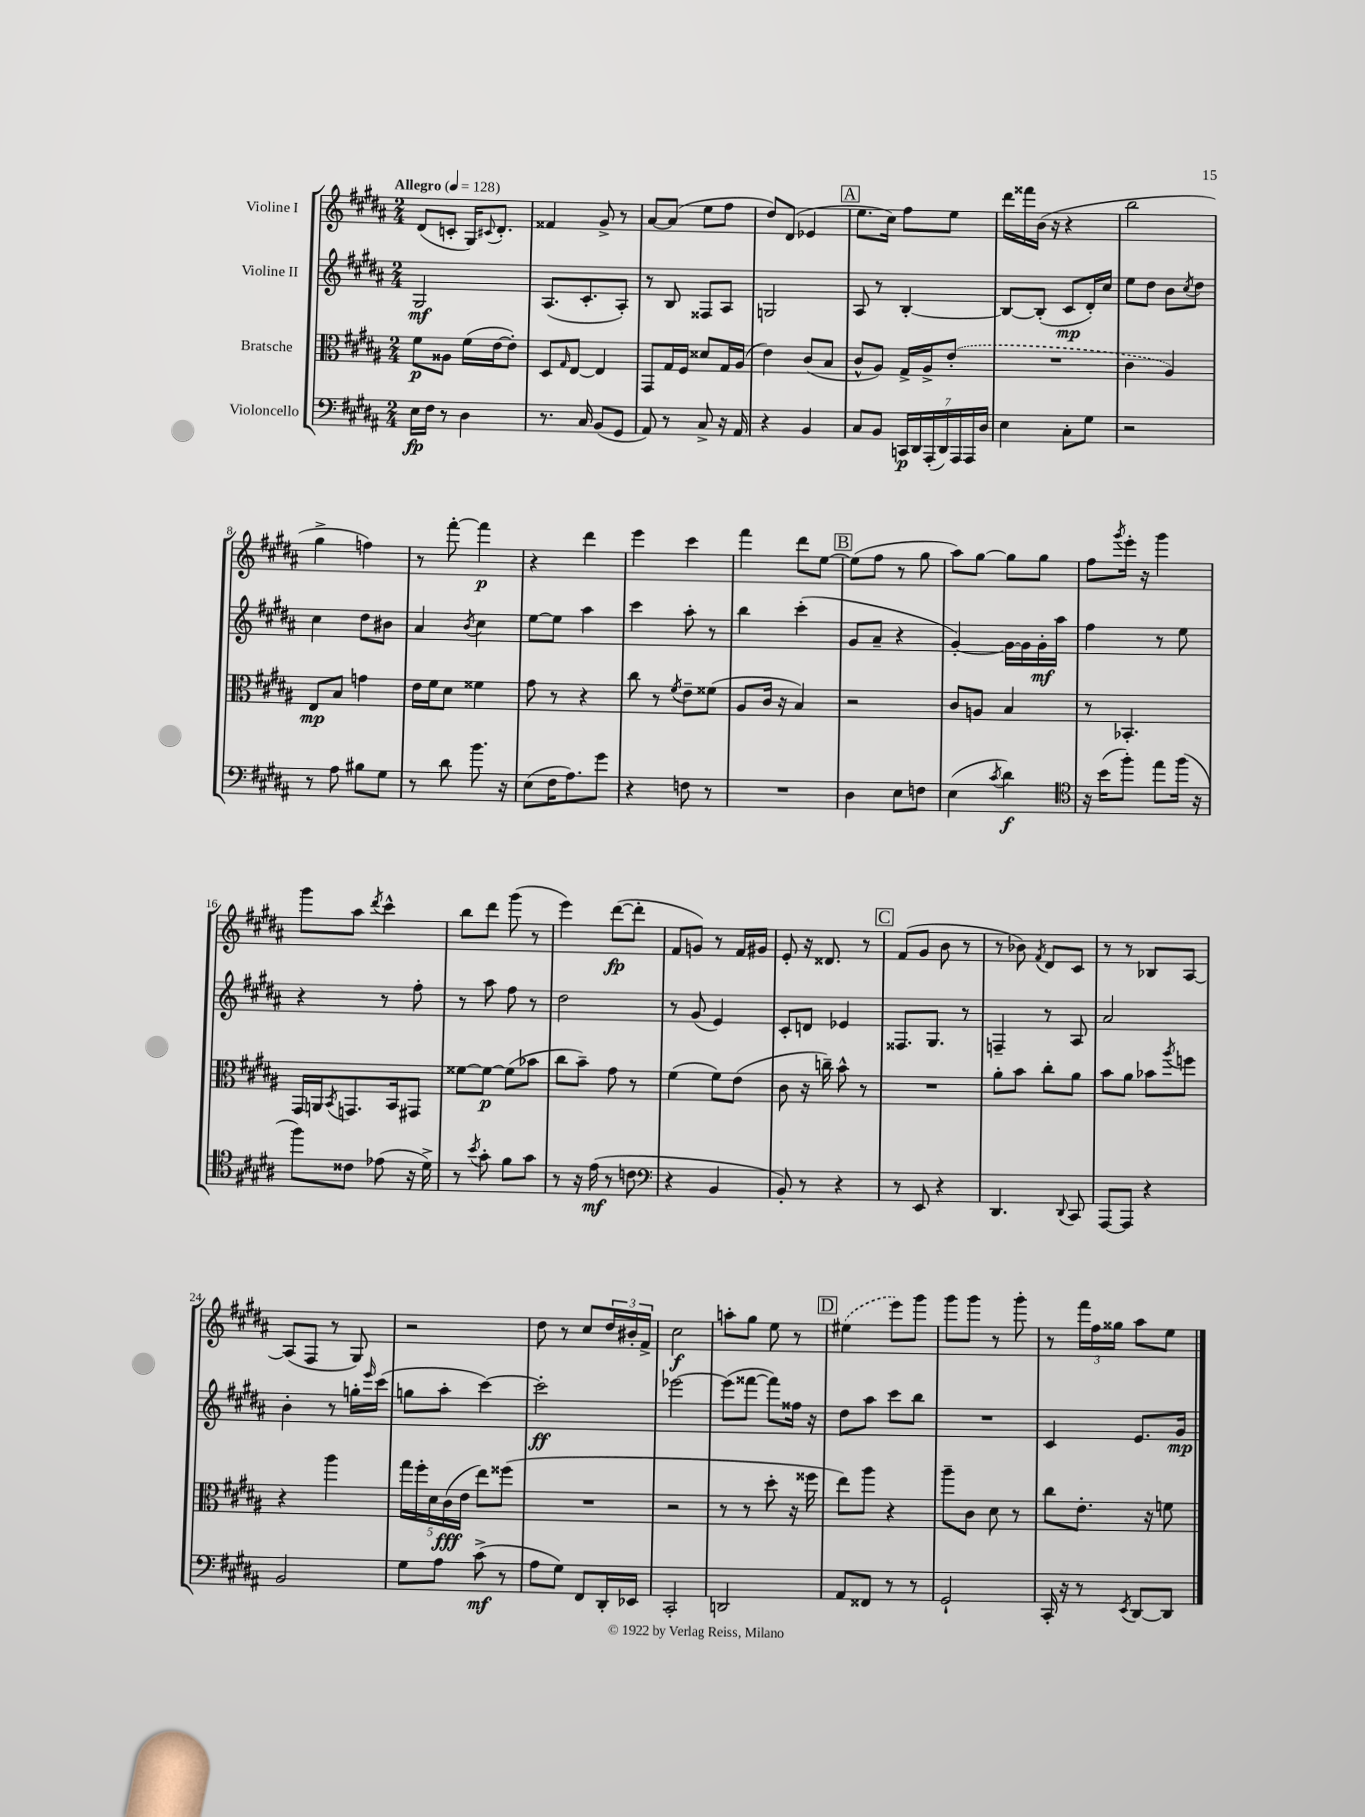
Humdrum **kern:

**kern	**dynam	**kern	**dynam	**kern	**dynam	**kern	**dynam
*part4	*part4	*part3	*part3	*part2	*part2	*part1	*part1
*staff4	*staff4	*staff3	*staff3	*staff2	*staff2	*staff1	*staff1
*I"Violoncello	*	*I"Bratsche	*	*I"Violine II	*	*I"Violine I	*
*clefF4	*	*clefC3	*	*clefG2	*	*clefG2	*
*k[f#c#g#d#a#]	*	*k[f#c#g#d#a#]	*	*k[f#c#g#d#a#]	*	*k[f#c#g#d#a#]	*
*M2/4	*	*M2/4	*	*M2/4	*	*M2/4	*
*MM128	*	*MM128	*	*MM128	*	*MM128	*
=1	=1	=1	=1	=1	=1	=1	=1
!	!	!	!	!	!	!LO:TX:a:B:t=Allegro	!
16E\LL	fp	8f#\L	p	2G#/	mf	(8d#/L	.
16F#\JJ	.	.	.	.	.	.	.
8r	.	8A##X\J	.	.	.	8cn'/J	.
4D#\	.	(16f#\LL	.	.	.	16G#/KL)	.
.	.	.	.	.	.	8qqc#X/	.
.	.	[16e\J	.	.	.	8.d#'/J	.
.	.	8e'\J])	.	.	.	.	.
=2	=2	=2	=2	=2	=2	=2	=2
8.r	.	8D#/L	.	(8.A#/L	.	4f##X/	.
.	.	16qqG#/	.	.	.	.	.
.	.	[8E/J	.	.	.	.	.
16C#/	.	.	.	8.c#'/	.	.	.
(8BB/L	.	4E/]	.	.	.	8g#^/	.
8GG#/J	.	.	.	8A#'/J)	.	8r	.
=3	=3	=3	=3	=3	=3	=3	=3
8AA#/)	.	8GG#/L	.	8r	.	[8a#/L	.
8r	.	16G#/L	.	8B/	.	(8a#/J]	.
.	.	16F#/JJ	.	.	.	.	.
8C#^/	.	8d##X/L	.	8F##X/L	.	8ee\L	.
16r	.	16G#/L	.	8A#/J	.	8ff#\J	.
16AA#/	.	(16A#/JJ	.	.	.	.	.
=4	=4	=4	=4	=4	=4	=4	=4
4r	.	4e\)	.	2Gn/	.	8dd#/L)	.
.	.	.	.	.	.	(8d#/J	.
4BB/	.	(8c#/L	.	.	.	4e-X/	.
.	.	8B/J	.	.	.	.	.
!!LO:REH:place=s1:t=A
=5	=5	=5	=5	=5	=5	=5	=5
8C#/L	.	8c#^^/L	.	8A#/	.	8.ee\L	.
8BB/J	.	8A#/J)	.	8r	.	.	.
.	.	.	.	.	.	16cc#\Jk)	.
28CCn/LL	p	16G#^/LL	.	[4B'/	.	8ff#\L	.
28DD#/	.	.	.	.	.	.	.
.	.	16A#^/J	.	.	.	.	.
(28AAA#'/	.	.	.	.	.	.	.
28DD#/)	.	.	.	.	.	.	.
.	.	(8e'/J	.	.	.	8ee\J	.
28AAA#/	.	.	.	.	.	.	.
28AAA#/	.	.	.	.	.	.	.
28D#/JJ	.	.	.	.	.	.	.
=6	=6	=6	=6	=6	=6	=6	=6
4E\	.	2r	.	8B/L_	.	16ddd#\LL	.
.	.	.	.	.	.	16fff##X\	.
.	.	.	.	(8B'/J]	.	(16b\JJ	.
.	.	.	.	.	.	16r	.
8C#'\L	.	.	.	8c#/L	mp	4r	.
8G#\J	.	.	.	16d#'/L)	.	.	.
.	.	.	.	16cc#/JJ	.	.	.
=7	=7	=7	=7	=7	=7	=7	=7
2r	.	4c#\	.	8ee\L	.	2bb\	.
.	.	.	.	8dd#\J	.	.	.
.	.	4A#/)	.	8b\L	.	.	.
.	.	.	.	8qcc#/	.	.	.
.	.	.	.	8dd#\J	.	.	.
!!LO:LB:g=z
=8	=8	=8	=8	=8	=8	=8	=8
8r	.	8E/L	mp	4cc#\	.	4gg#^\	.
8A#\	.	8B/J	.	.	.	.	.
8B#X\L	.	4gn\	.	8dd#\L	.	4ffn\)	.
8G#\J	.	.	.	8b#X\J	.	.	.
=9	=9	=9	=9	=9	=9	=9	=9
8r	.	16e\LL	.	4a#/	.	8r	.
.	.	16f#\J	.	.	.	.	.
8d#\	.	8d#\J	.	.	.	[8fff#'\	.
.	.	.	.	8qb/	.	.	.
8.b\	.	4f##X\	.	4cc#\	.	4fff#\]	p
16r	.	.	.	.	.	.	.
=10	=10	=10	=10	=10	=10	=10	=10
(8E\L	.	8g#\	.	[8ee\L	.	4r	.
16F#\K	.	8r	.	8ee\J]	.	.	.
8.A#\)	.	.	.	.	.	.	.
.	.	4r	.	4aa#\	.	4ddd#\	.
8g#\J	.	.	.	.	.	.	.
=11	=11	=11	=11	=11	=11	=11	=11
4r	.	8cc#\	.	4ccc#\	.	4eee\	.
.	.	8r	.	.	.	.	.
.	.	8qf#/	.	.	.	.	.
8Fn\	.	8e~\L	.	8aa#'\	.	4ccc#\	.
8r	.	(8f##X\J	.	8r	.	.	.
=12	=12	=12	=12	=12	=12	=12	=12
2r	.	8A#/L	.	4bb\	.	4fff#\	.
.	.	16c#/Jk	.	.	.	.	.
.	.	16r	.	.	.	.	.
.	.	4B/)	.	(4ccc#'\	.	8ddd#\L	.
.	.	.	.	.	.	[8ee\J	.
!!LO:REH:place=s1:t=B
=13	=13	=13	=13	=13	=13	=13	=13
4D#\	.	2r	.	8g#/L	.	(8ee\L]	.
.	.	.	.	8a#~/J	.	8ff#\J	.
8E\L	.	.	.	4r	.	8r	.
8Fn\J	.	.	.	.	.	8gg#\	.
=14	=14	=14	=14	=14	=14	=14	=14
(4E\	.	8c#/L	.	[4g#'/)	.	8aa#\L)	.
.	.	8An/J	.	.	.	[8gg#\J	.
8qc#/	.	.	.	.	.	.	.
4d#\)	f	4B/	.	16g#\LL_	.	8gg#\L]	.
.	.	.	.	16g#\]	.	.	.
.	.	.	.	16g#'\	mf	8gg#\J	.
.	.	.	.	16aa#\JJ	.	.	.
=15	=15	=15	=15	=15	=15	=15	=15
*clefC4	*	*	*	*	*	*	*
16r	.	8r	.	4ff#\	.	8ff#\L	.
(16b\KL	.	.	.	.	.	.	.
.	.	.	.	.	.	8qggg#/	.
8ff#'\J)	.	4.BB-X'/	.	.	.	16eee'\Jk	.
.	.	.	.	.	.	16r	.
8ee\L	.	.	.	8r	.	4ggg#\	.
(16ff#\Jk	.	.	.	8ee\	.	.	.
16r	.	.	.	.	.	.	.
!!LO:LB:g=z
=16	=16	=16	=16	=16	=16	=16	=16
8ff#\L)	.	16GG#/LL	.	4r	.	8ggg#\L	.
.	.	16AAn/J	.	.	.	.	.
.	.	8qBB/	.	.	.	.	.
8c##X\J	.	8.GGn/	.	.	.	8aa#\J	.
.	.	.	.	.	.	8qddd#/	.
(8e-X\	.	.	.	8r	.	4ccc#^^\	.
.	.	16BB/k	.	.	.	.	.
16r	.	8GG#X/J	.	8ff#'\	.	.	.
16d#^\)	.	.	.	.	.	.	.
=17	=17	=17	=17	=17	=17	=17	=17
8r	.	[8f##X\L	.	8r	.	8bb\L	.
8qb/	.	.	.	.	.	.	.
8g#'\	.	8f##\J_	p	8aa#\	.	8ddd#\J	.
8f#\L	.	(8f##\L]	.	8ff#\	.	(8ggg#\	.
8g#\J	.	8b-X\J	.	8r	.	8r	.
=18	=18	=18	=18	=18	=18	=18	=18
8r	.	8cc#\L	.	2dd#\	.	4eee\)	.
16r	.	8b~\J)	.	.	.	.	.
(16e\	mf	.	.	.	.	.	.
8r	.	8g#\	.	.	.	([8ddd#\L	fp
8cn\	.	8r	.	.	.	8ddd#'\J]	.
=19	=19	=19	=19	=19	=19	=19	=19
*clefF4	*	*	*	*	*	*	*
4r	.	(4f#\	.	8r	.	8f#/L	.
.	.	.	.	(8g#/	.	8gn/J)	.
4BB/	.	8f#\L)	.	4e/)	.	8r	.
.	.	(8e\J	.	.	.	16f#/LL	.
.	.	.	.	.	.	16g#X/JJ	.
=20	=20	=20	=20	=20	=20	=20	=20
8BB'/)	.	8c#\	.	8c#'/L	.	8e'/	.
8r	.	16r	.	8dn/J	.	16r	.
.	.	16ccn~\)	.	.	.	8.d##X/	.
4r	.	8b^^\	.	4e-X/	.	.	.
.	.	8r	.	.	.	8r	.
!!LO:REH:place=s1:t=C
=21	=21	=21	=21	=21	=21	=21	=21
8r	.	2r	.	8.F##X/L	.	(8f#/L	.
8EE/	.	.	.	.	.	8g#/J	.
.	.	.	.	8.G#/J	.	.	.
4r	.	.	.	.	.	8b\	.
.	.	.	.	8r	.	8r	.
=22	=22	=22	=22	=22	=22	=22	=22
4.DD#/	.	8a#'\L	.	4Fn~/	.	8r	.
.	.	8b\J	.	.	.	8b-X\)	.
.	.	.	.	.	.	8qf#/	.
.	.	8cc#'\L	.	8r	.	8d#/L	.
8qqDD#/	.	.	.	.	.	.	.
8CC#/	.	8a#\J	.	8A#/	.	8c#/J	.
=23	=23	=23	=23	=23	=23	=23	=23
[8AAA#/L	.	8b\L	.	2a#/	.	8r	.
8AAA#/J]	.	8a#\J	.	.	.	8r	.
4r	.	8b-X\L	.	.	.	8B-X/L	.
.	.	8qaa#/	.	.	.	.	.
.	.	8ffn\J	.	.	.	[8A#/J	.
!!LO:LB:g=z
=24	=24	=24	=24	=24	=24	=24	=24
2BB/	.	4r	.	4b'\	.	(8A#/L]	.
.	.	.	.	.	.	8F#/J	.
.	.	4aa#\	.	8r	.	8r	.
.	.	.	.	16ggn'\LL	.	8G#/)	.
.	.	.	.	16qqeee/	.	.	.
.	.	.	.	(16ccc#\JJ	.	.	.
=25	=25	=25	=25	=25	=25	=25	=25
8G#\L	.	20gg#\LL	.	8ggn\L	.	2r	.
.	.	20ff#'\	.	.	.	.	.
.	.	20d#\	.	.	.	.	.
8A#\J	.	.	.	8aa#'\J	.	.	.
.	.	(20c#\	fff	.	.	.	.
.	.	20e\JJ	.	.	.	.	.
(8c#^\	mf	8ee\L)	.	[4ccc#\)	.	.	.
8r	.	(8ff##X\J	.	.	.	.	.
=26	=26	=26	=26	=26	=26	=26	=26
8A#\L	.	2r	.	2ccc#'\]	ff	8dd#\	.
8G#\J)	.	.	.	.	.	8r	.
8FF#/L	.	.	.	.	.	8cc#/L	.
16DD#'/L	.	.	.	.	.	24dd#/L	.
.	.	.	.	.	.	24b#X'/	.
16EE-X/JJ	.	.	.	.	.	.	.
.	.	.	.	.	.	24f#^/JJ	.
=27	=27	=27	=27	=27	=27	=27	=27
2CC#'/	.	2r	.	[2eee-X\	.	2cc#\	f
=28	=28	=28	=28	=28	=28	=28	=28
2DDn/	.	8r	.	(8eee-\L]	.	8aan'\L	.
.	.	8r	.	[8fff##X\J	.	8gg#\J	.
.	.	8dd#'\	.	8fff##\L])	.	8ee\	.
.	.	16r	.	16ff##X\Jk	.	8r	.
.	.	16ff##X\	.	16r	.	.	.
!!LO:REH:place=s1:t=D
=29	=29	=29	=29	=29	=29	=29	=29
8AA#/L	.	8ee\L)	.	8dd#\L	.	(4ee#X\	.
8FF##X/J	.	8aa#\J	.	8aa#\J	.	.	.
8r	.	4r	.	8ccc#\L	.	8eee\L)	.
8r	.	.	.	8bb\J	.	8ggg#\J	.
=30	=30	=30	=30	=30	=30	=30	=30
2GG#`/	.	8aa#~\L	.	2r	.	8ggg#\L	.
.	.	8c#\J	.	.	.	8ggg#\J	.
.	.	8d#\	.	.	.	8r	.
.	.	8r	.	.	.	8ggg#'\	.
=31	=31	=31	=31	=31	=31	=31	=31
16CC#'/	.	8cc#\L	.	4c#/	.	8r	.
16r	.	.	.	.	.	.	.
8r	.	8.e'\J	.	.	.	24fff#\LL	.
.	.	.	.	.	.	24ff#\	.
.	.	.	.	.	.	24gg##X\JJ	.
8qEE/	.	.	.	.	.	.	.
[8DD#/L	.	.	.	8.e/L	.	8aa#\L	.
.	.	16r	.	.	.	.	.
8DD#/J]	.	8fn\	.	.	.	8ee\J	.
.	.	.	.	16g#/Jk	mp	.	.
==	==	==	==	==	==	==	==
*-	*-	*-	*-	*-	*-	*-	*-
